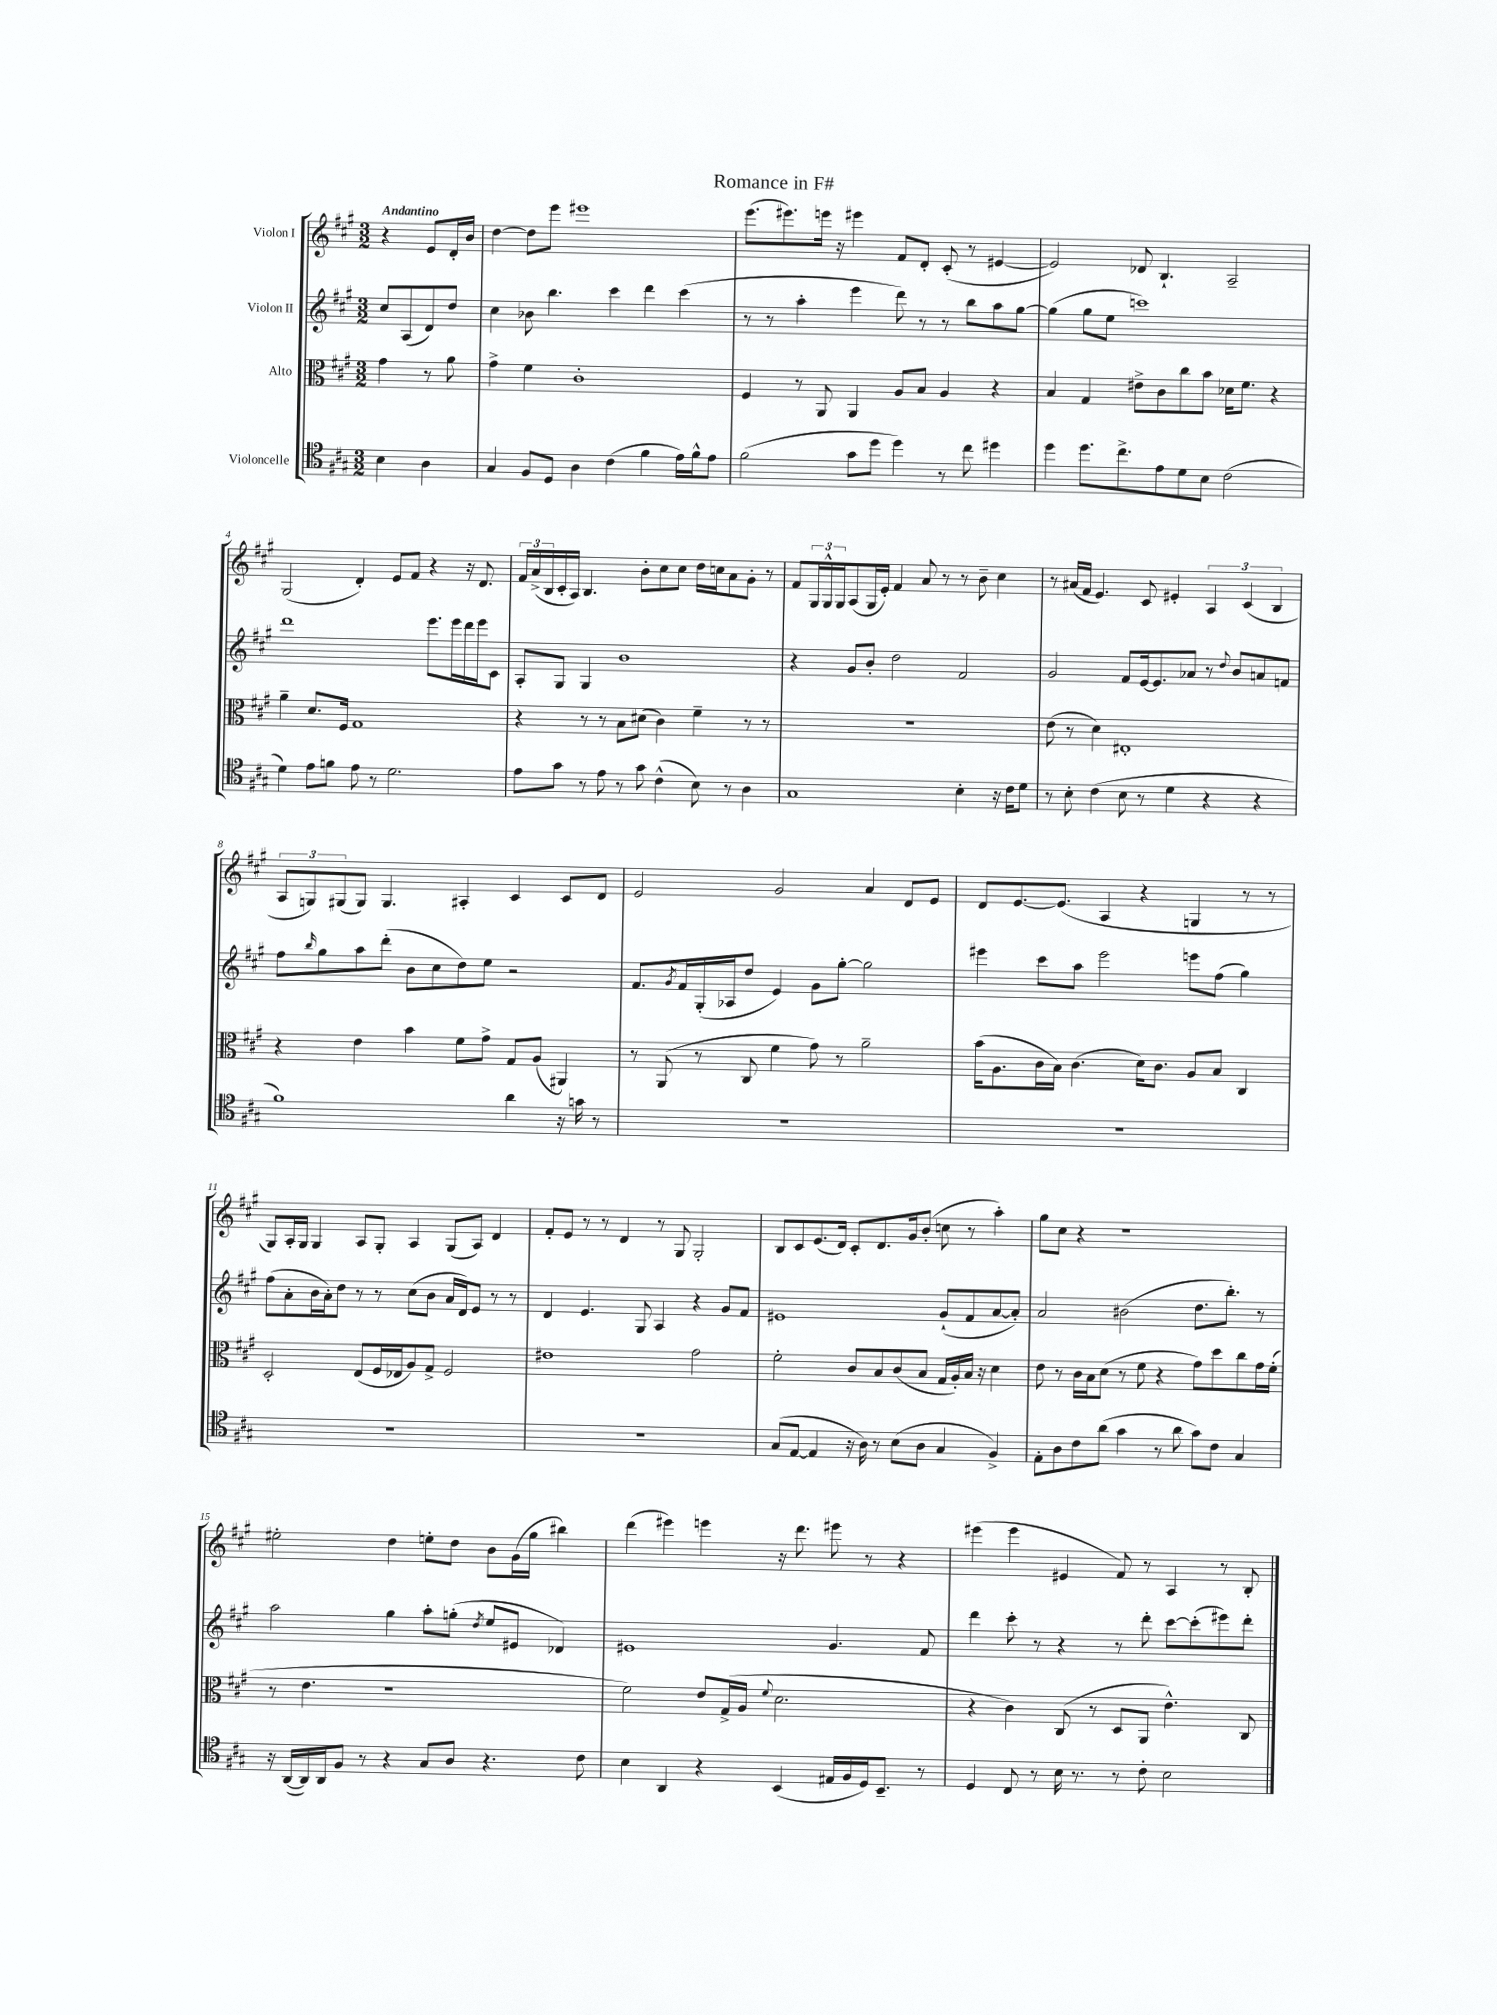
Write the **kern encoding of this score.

**kern	**kern	**kern	**kern
*staff4	*staff3	*staff2	*staff1
*clefC4	*clefC3	*clefG2	*clefG2
*k[f#c#g#]	*k[f#c#g#]	*k[f#c#g#]	*k[f#c#g#]
*M3/2	*M3/2	*M3/2	*M3/2
4B\	4g#\	8cc#/L	4r
.	.	(8A/	.
4A\	8r	8d/)	8e/L
.	8a\	8dd/J	16d'/L
.	.	.	16b/JJ
=	=	=	=
4G#/	4g#^\	4cc#\	[4dd\
8F#/L	4f#\	8b-\	8dd\]L
8D/J	.	4.bb\	8eee\J
4A\	1c#'	.	1eee#
(4c#\	.	4ccc#\	.
4f#\	.	4ddd\	.
16e\LL)	.	(4ccc#\	.
16f#^^\J	.	.	.
8e\J	.	.	.
=	=	=	=
(2f#\	4F#/	8r	(8.eee\L
.	.	8r	.
.	.	.	8.eee#\)
.	8r	4aa'\	.
.	8AA/	.	16eee\Jk
.	.	.	16r
8g#\L	4AA/	4eee\	4eee#\
8dd\J	.	.	.
4dd\)	8A/L	8ddd\)	8f#/L
.	8B/J	8r	8d'/J
8r	4A/	8r	(8c#'/
8cc#\	.	8bb\L	8r
4dd#\	4r	8aa\	[4e#/
.	.	[8gg#\J	.
=	=	=	=
4dd\	4B/	(4gg#\]	2e#/])
8.dd\L	4G#/	8gg#\L	.
.	.	8ee\J	.
8.cc#^\	.	.	.
.	8e#^\L	1ccc)	8d-/
8e\	8c#\	.	4.B`/
8d\	8cc#\	.	.
8B\J	8b\J	.	.
(2c#\	16d-\LK	.	2A~/
.	8.f#\J	.	.
.	4r	.	.
=	=	=	=
4d\)	4a~\	1ddd	(2G#/
8e\L	8.d/L	.	.
8f\J	.	.	.
.	16F#/Jk	.	.
8e\	1G#	.	4d'/)
8r	.	.	.
2.d\	.	.	8e/L
.	.	.	8f#/J
.	.	8.eee\L	4r
.	.	16eee\L	.
.	.	16ddd\	16r
.	.	16eee\J	8.d/
.	.	8c#\J	.
=	=	=	=
8e\L	4r	8A'/L	24f#/LL
.	.	.	(24a^/
.	.	.	24B/
8g#\J	.	8G#/J	16c#'/
.	.	.	16A/JJ)
8r	8r	4G#/	4.B/
8e\	8r	.	.
8r	8B\L	1b	.
8g#\	(8d#\J	.	8b'\L
(4c#^^\	4c#\)	.	8cc#\
.	.	.	8cc#\J
8B\)	4f#~\	.	16dd\LL
.	.	.	16cc\J
8r	.	.	8a\
4A\	8r	.	8g#'\J
.	8r	.	8r
=	=	=	=
1G#	1.r	4r	8f#/L
.	.	.	24G#/L
.	.	.	24G#^^/
.	.	.	24G#/J
.	.	8g#/L	(8A/
.	.	8b'/J	16G#/L
.	.	.	16e'/JJ)
.	.	2dd\	4f#/
.	.	.	8a/
.	.	.	8r
4B'\	.	2f#/	8r
.	.	.	8b~\
16r	.	.	4cc#\
16c#\LK	.	.	.
8d\J	.	.	.
=	=	=	=
8r	(8e\	2g#/	8r
8B'\	8r	.	(16a#/LL
.	.	.	16f#/JJ
(4c#\	4d\)	.	4.e/)
8B\	1E#'	8f#/L	.
8r	.	[16e/k	8c#/
.	.	8.e/]	.
4d\	.	.	4e#'/
.	.	8a-/J	.
4r	.	8r	6A/
.	.	8qqdd/	.
.	.	8b/L	.
.	.	.	(6c#/
4r	.	8a/	.
.	.	.	6B/
.	.	8f/J	.
=	=	=	=
1f#)	4r	8ff#\L	12A/L
.	.	.	12G/)
.	.	16qqbb/	.
.	.	8gg#\	.
.	.	.	(12G#/
.	4e\	8aa\	8G#/J)
.	.	(8ddd'\J	4.G#/
.	4b\	8b\L	.
.	.	8cc#\	.
.	8f#\L	8dd\)	4A#'/
.	8g#^\J	8ee\J	.
4a\	8G#/L	2r	4c#/
.	(8A/J	.	.
16r	4AA#/)	.	8c#/L
16g\	.	.	.
8r	.	.	8d/J
=	=	=	=
1.r	8r	8.f#/L	2e/
.	(8AA/	.	.
.	.	8qg#/	.
.	.	16f#/L	.
.	8r	(16G#'/	.
.	.	16A-/J	.
.	8C#/	8dd/J	.
.	4f#\	4e/)	2g#/
.	8g#\)	8g#\L	.
.	8r	[8gg#'\J	.
.	2a~\	2gg#\]	4a/
.	.	.	8d/L
.	.	.	8e/J
=	=	=	=
1.r	(16b\LK	4eee#\	8d/L
.	8.A\	.	.
.	.	.	[8.e/
.	16c#\L	8ccc#\L	.
.	16B\JJ)	.	(8.e/]J
.	(4.c#\	8aa\J	.
.	.	2eee#\	4A/
.	16d\LK)	.	4r
.	8.c#\J	.	.
.	8A/L	8eee\L	4G/
.	8B/J	(8ff#\J	.
.	4C#/	4gg#\)	8r
.	.	.	8r
=	=	=	=
1.r	2D'/	(8ff#\L	8G#/L)
.	.	8a'\	16A'/L
.	.	.	16G#/JJ
.	.	16b\L	4G#/
.	.	16a'\J)	.
.	.	8dd\J	.
.	(8E/L	8r	8A/L
.	16F#/L	8r	8G#'/J
.	16E-/J	.	.
.	8A/)	(8cc#\L	4A/
.	8G#^/J	8b\J	.
.	2F#/	16a/LL	(8G#/L
.	.	16d/J)	.
.	.	8e/J	8A/J)
.	.	8r	4d/
.	.	8r	.
=	=	=	=
1.r	1e#	4d/	8f#'/L
.	.	.	8e/J
.	.	4.e/	8r
.	.	.	8r
.	.	.	4d/
.	.	8G#/	.
.	.	4A/	8r
.	.	.	8G#/
.	2g#\	4r	2G#'/
.	.	8g#/L	.
.	.	8f#/J	.
=	=	=	=
(8G#/L	2f#'\	1e#	8B/L
[8E/J	.	.	8c#/
4E/]	.	.	(8.e/
.	.	.	16d/Jk)
16r	8c#/L	.	8c#'/L
16A\)	.	.	.
8r	8B/	.	8.d/
(8B\L	(8c#/	.	.
.	.	.	16g#/k
8A\J	8B/J	.	(8b'/J
4G#/	16G#/LL	(8g#`/L	8cc\
.	16A'/)	.	.
.	16B/JJ	8f#/	8r
.	16r	.	.
4F#^/)	4d\	[8a/	4aa'\)
.	.	8a'/]J)	.
=	=	=	=
8E'\L	8e\	2a/	8gg#\L
8A\	8r	.	8cc#\J
8c#\	16c#\LL	.	4r
.	16B\J	.	.
(8a\J	(8d\J	.	.
4g#\	8r	(2b#\	1r
.	8f#\	.	.
8r	4r	.	.
8a\	.	.	.
8g#\L)	8g#\L)	8.dd\L	.
8c#\J	8dd\	.	.
.	.	8.bb'\J)	.
4G#/	8cc#\	.	.
.	16g#\L	8r	.
.	(16f#'\JJ	.	.
=	=	=	=
16r	8r	2aa\	2ee#'\
([16AA/LL	.	.	.
16AA/])	4.e\	.	.
16AA/J	.	.	.
8F#/J	.	.	.
8r	.	.	.
4r	1r	4gg#\	4dd\
8G#/L	.	8aa'\L	8ee'\L
8A/J	.	(8gg'\J	8dd\J
.	.	8qdd/	.
4.r	.	8ee/L	8b\L
.	.	8e#/J	(16g#\L
.	.	.	16gg#\JJ
.	.	4d-/)	4bb#\)
8c#\	.	.	.
=	=	=	=
4B\	2f#\)	1e#	(4ddd\
4AA/	.	.	4eee#\)
4r	8e/L	.	4eee\
.	(16G#^/L	.	.
.	16A/JJ	.	.
.	8qqf#/	.	.
(4BB/	2.d\	.	16r
.	.	.	8.ddd\
16E#/LL	.	4.g#/	8eee#\
16F#/	.	.	.
16D/J)	.	.	8r
8.BB~/J	.	.	.
.	.	.	4r
8r	.	8f#/	.
=	=	=	=
4D/	4r	4ddd\	(4eee#\
8C#/	4c#\)	8ccc#'\	4eee#\
8r	.	8r	.
16B\	(8C#/	4r	4e#/
8.r	.	.	.
.	8r	.	.
8r	8D/L	8r	8f#/)
8c#'\	8AA/J	8ddd'\	8r
2B\	4.e^^\)	[8ccc#\L	4A/
.	.	(8ccc#'\]	.
.	.	8eee#\)	8r
.	8C#/	8ddd'\J	8B'/
==	==	==	==
*-	*-	*-	*-
